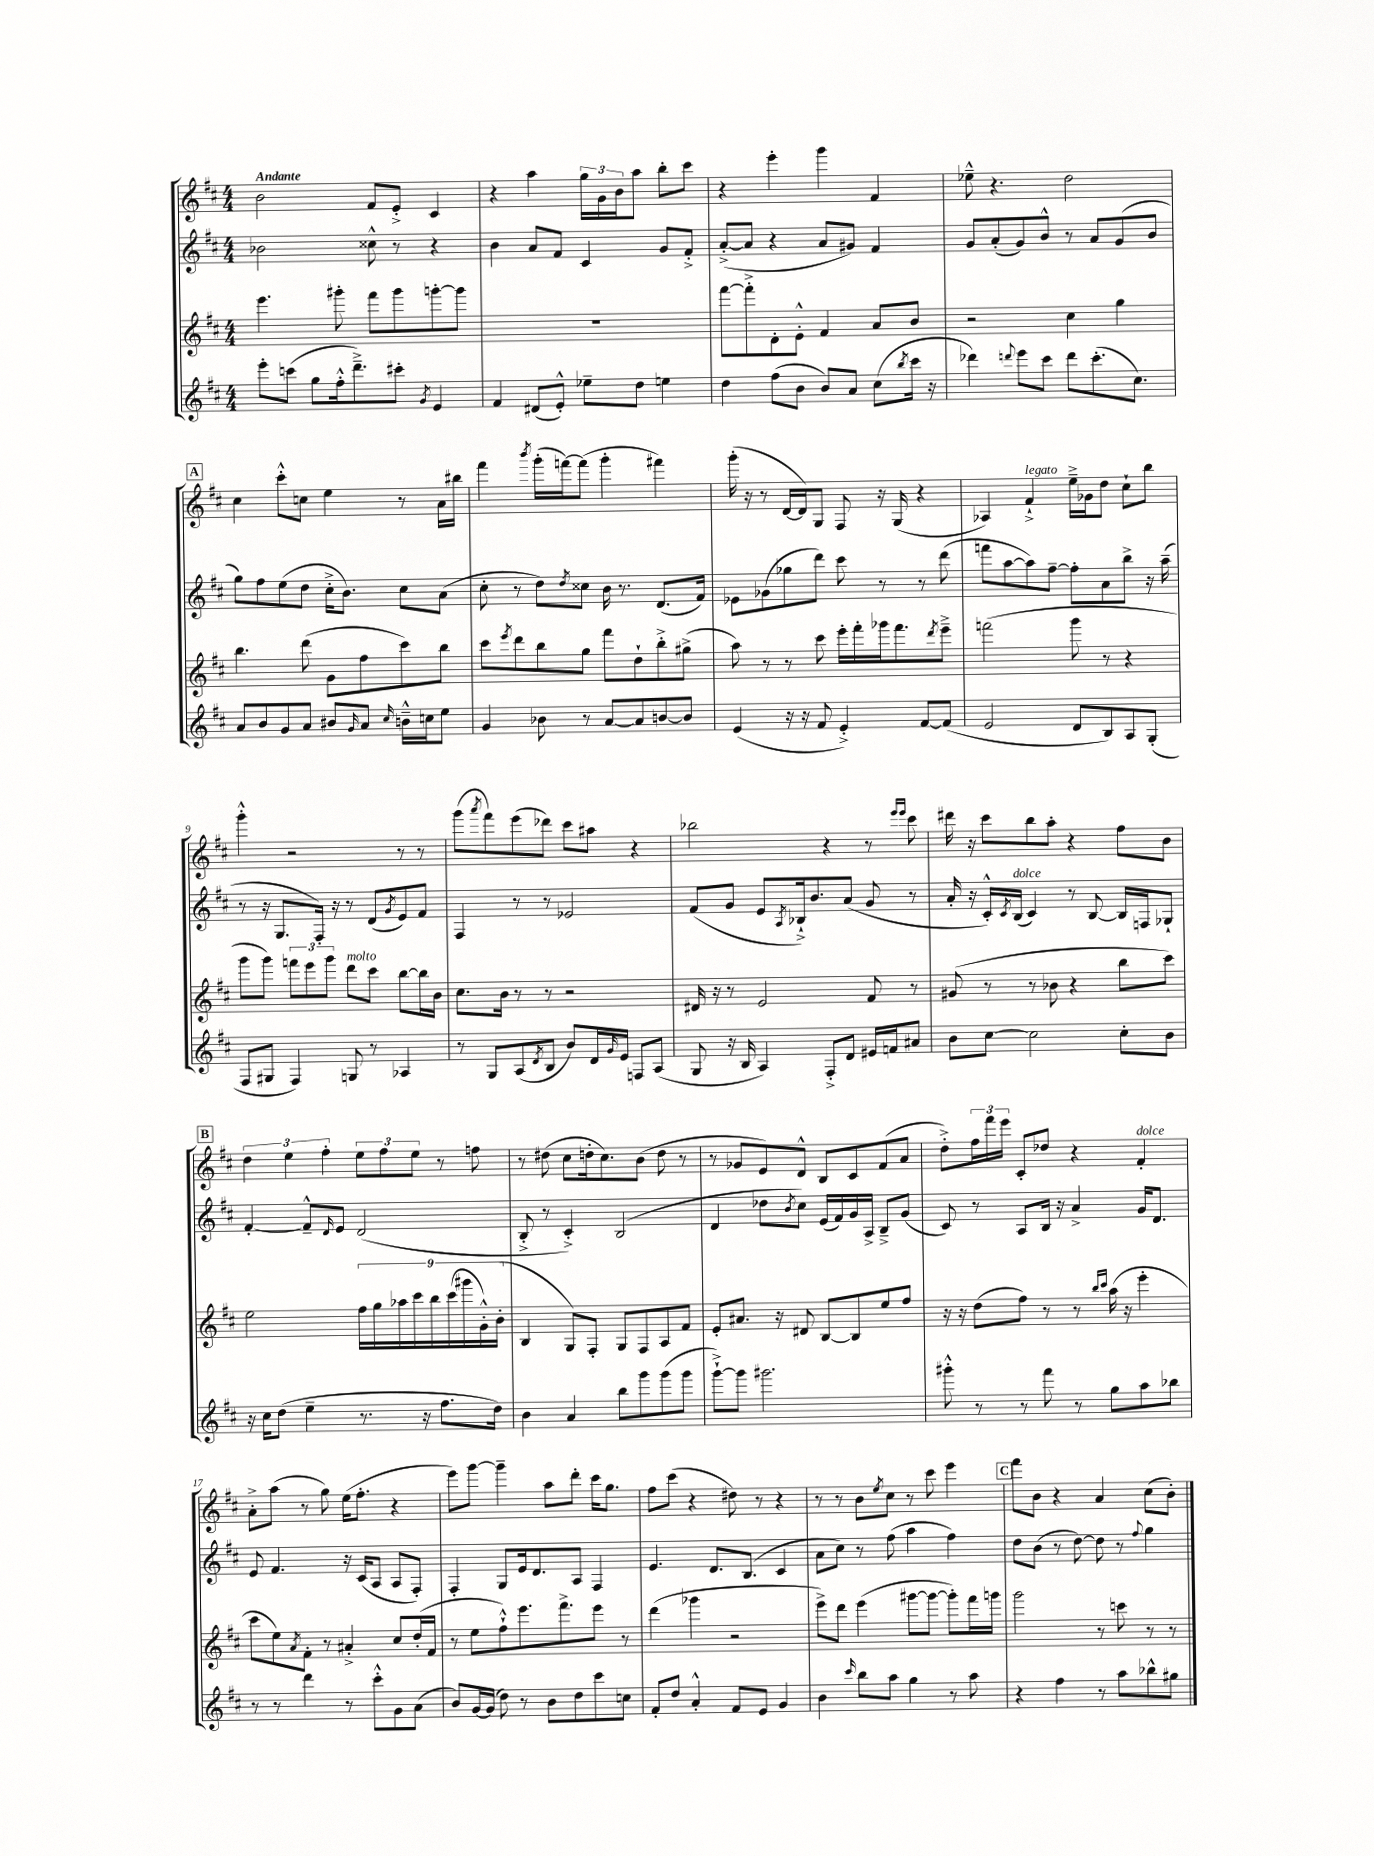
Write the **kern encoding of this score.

**kern	**kern	**kern	**kern
*staff4	*staff3	*staff2	*staff1
*clefG2	*clefG2	*clefG2	*clefG2
*k[f#c#]	*k[f#c#]	*k[f#c#]	*k[f#c#]
*M4/4	*M4/4	*M4/4	*M4/4
8eee'	4.eee	2b-	2b
(8ccc	.	.	.
8gg	.	.	.
16ff#'^^	8ggg#'	.	.
8.ddd~^)	.	.	.
.	8fff#	8cc##^^	8f#
8ccc#'	8ggg#	8r	8e'^
8qg	.	.	.
4e	[8ggg'	4r	4c#
.	8ggg]	.	.
=	=	=	=
4f#	1r	4b	4r
(8d#	.	8a	4aa
8e'^^)	.	8f#	.
8ee-~	.	4c#	24gg
.	.	.	24g
.	.	.	24b
8dd	.	.	8aa
4ee	.	8g	8bb'
.	.	8f#'^	8ccc#
=	=	=	=
4dd	[8fff#	([8a'^	4r
.	8fff#'^]	8a]	.
(8ff#	8d'	4r	4eee'
8b	8e'^^	.	.
8b)	4f#	8a	4ggg
8a	.	8g#)	.
(8cc#	8a	4f#	4f#
8qbb	.	.	.
16ccc#	8b	.	.
16r	.	.	.
=	=	=	=
4ddd-)	2r	8g	8ee-~^^
.	.	(8a'	4.r
8qqddd	.	.	.
8eee	.	8g)	.
8ccc#	.	8b^^	.
8ddd	4cc#	8r	2dd
(8.ccc#'	.	8a	.
.	4gg	(8g	.
8.cc#)	.	.	.
.	.	8b	.
=	=	=	=
8a	4.bb	8gg)	4cc#
8b	.	8ff#	.
8g	.	(8ee	8ccc#'^^
8a	(8ddd	8dd	8cc
8b#	8g	16cc#'^	4ee
.	.	8.b)	.
16qqg	.	.	.
8a	8ff#	.	.
16qqcc#	.	.	.
16b~^^	8ccc#)	8cc#	8r
16cc	.	.	.
8ee	8bb	(8a	16a
.	.	.	16bb#
=	=	=	=
4g	8ccc#	8cc#'	4fff#
.	8qeee	.	.
.	8ddd	8r	.
.	.	.	8qbbb
8b-	8bb	8dd)	(16ggg'
.	.	.	[16fff)
.	.	8qdd	.
8r	8gg	8cc##	(8fff]
[8a	8fff#	16b	4ggg'
.	.	8.r	.
8a]	8dd`	.	.
[8b	8bb'^	(8.d	4fff#)
8b]	(8gg#^	.	.
.	.	16f#)	.
=	=	=	=
(4e	8aa)	8e-	(16ggg'
.	.	.	16r
.	8r	(8g-	8r
16r	8r	8gg-	[16d
16r	.	.	16d])
8f#	8ccc#	8ddd)	8G
4e'^)	16eee'	8ccc#	8F#
.	16fff#'	.	.
.	16ggg-	8r	16r
.	8.fff#	.	(16G
[8f#	.	8r	4r
.	8qddd	.	.
(8f#]	8eee~^	(8ddd	.
=	=	=	=
2e	(2fff	8fff	4A-)
.	.	[8aa	.
.	.	8aa])	4f#`^
.	.	[8ff#~	.
8d	8ggg	8ff#']	16ee~^
.	.	.	16g-
8B)	8r	8a	8dd
8A	4r	8bb^	8cc#`
(8G'	.	16r	8bb
.	.	(16aa~	.
=	=	=	=
8F#	8ggg	8r	4ggg'^^
8G#	8ggg)	16r	.
.	.	8.G	.
4F#)	12fff	.	2r
.	12eee	.	.
.	.	16F#')	.
.	12ggg	.	.
.	.	16r	.
8G	8ddd	8r	.
8r	8ccc#	(8d	.
.	.	8qg	.
4A-	[8bb	8e)	8r
.	16bb]	8f#	8r
.	16b	.	.
=	=	=	=
8r	8.cc#	4F#	(8ggg
.	.	.	8qaaa
8G	.	.	8fff#)
.	16b	.	.
(8A	8r	8r	(8eee
8qd	.	.	.
8B	8r	8r	8ddd-)
8b)	2r	2e-	8ccc#
16d	.	.	8aa#
16qqg	.	.	.
16e	.	.	.
8F	.	.	4r
(8A	.	.	.
=	=	=	=
8G	16d#	(8f#	2bb-
.	16r	.	.
16r	8r	8g	.
16B	.	.	.
4A)	2e	8e	.
.	.	8qA	.
.	.	16B-`^)	.
.	.	8.b	.
8F#'^	.	.	4r
8d	.	(8a	.
16e#	8f#	8g	8r
16f	.	.	.
.	.	.	16qqeee
.	.	.	16qqeee
8a#	8r	8r	8ccc#
=	=	=	=
8b	(8g#	16a'	16ddd#
.	.	16r	16r
[8cc#	8r	16c#'^^)	8ccc#
.	.	8qc#	.
.	.	(16B	.
2cc#]	8r	4c#)	8bb
.	8b-	.	8aa'
.	4r	8r	4r
.	.	[8B	.
8cc#'	8bb	16B]	8ff#
.	.	16F	.
8b	8ccc#)	8G-`	8b
=	=	=	=
16r	2ee	[4f#'	6dd
16cc#	.	.	.
(8dd	.	.	.
.	.	.	6ee
4ee~	.	8f#~^^]	.
.	.	.	6ff#'
.	.	16qqd	.
.	.	8e	.
8.r	18ff#	(2d	12ee
.	18gg	.	.
.	.	.	12ff#
.	18aa-	.	.
.	18ccc#	.	12ee
16r	.	.	.
.	18bb	.	.
8.ff#	.	.	8r
.	(18ccc#	.	.
.	18ggg#	.	.
.	.	.	8ff
.	18g'^^)	.	.
16dd)	.	.	.
.	(18b'	.	.
=	=	=	=
4b	4B	8B'^	8r
.	.	8r	(8dd#
4a	8G)	4c#'^)	8cc#
.	8F#'	.	16dd'
.	.	.	8.cc#)
8bb	8G	(2B	.
8ggg	8F#	.	(8b
(8ggg	8A	.	8dd
8ggg	8f#	.	8r
=	=	=	=
[8ggg`^)	8e'	4d	8r
8ggg]	8.a#	.	8g-
2.ggg#	.	8dd-	8e)
.	16r	.	.
.	.	8qb	.
.	8d#	8cc#)	8d^^
.	[8B	(16e	8B
.	.	16f#)	.
.	8B]	16g	8c#
.	.	16A^	.
.	8ee	8B~^	(8f#
.	8ff#	(8g	8a
=	=	=	=
8ggg#'^^	16r	8c#)	8dd'^)
.	16r	.	.
8r	(8dd	8r	24ff#
.	.	.	24fff#
.	.	.	24eee
8r	8ff#)	8A	8c#'
8fff#	8r	16B	8dd-
.	.	16r	.
8r	8r	4a^	4r
.	16qqbb	.	.
.	16qqccc#	.	.
8gg	(16aa	.	.
.	16r	.	.
8aa	4eee'	16g	4f#'
.	.	8.d	.
8bb-	.	.	.
=	=	=	=
8r	8ccc#	8e	8a'^
8r	8ee)	4.f#	(8aa
.	8qa	.	.
4ddd	8f#'	.	8r
.	8r	.	8gg)
8r	4a#'^	16r	(16ee
.	.	(16c#	8.ff#'
8ccc#'^^	.	8A	.
8g	8cc#	8A	4r
(8a	(16dd'	8F#')	.
.	16f#	.	.
=	=	=	=
8b)	8r	4F#'	8eee)
[16g	8ee	.	[8ggg
(16g]	.	.	.
8dd)	8ff#`^^)	8G	4ggg~]
8r	8.eee	16e	.
.	.	8.d	.
8b	.	.	8aa
.	8.fff#^	.	.
8dd	.	8A	8ddd'
8ccc#	8eee	4F#	16ccc#
.	.	.	8.gg
8cc	8r	.	.
=	=	=	=
8f#'	(4ddd	4.e	8ff#
8dd	.	.	(8ccc#
4a'^^	4ggg-	.	4r
.	.	8.d	.
8f#	2r	.	8dd#)
.	.	(8.B	.
8e	.	.	8r
4g	.	4c#	4r
=	=	=	=
4b	8eee^)	8a	8r
.	8ddd	8cc#)	8r
16qqccc#	.	.	.
8bb	(4eee	8r	8b
.	.	.	8qee
8aa	.	(8ff#	8cc#
4gg	[8ggg#	4aa	8r
.	8ggg#_	.	8ccc#
8r	8ggg#'])	4ff#)	4eee
8aa	16fff#	.	.
.	16ggg	.	.
=	=	=	=
4r	2ggg	8dd	8fff#
.	.	(8b	8b
4ff#	.	8r	4r
.	.	[8dd)	.
8r	8r	8dd]	4a
8aa	8ccc	8r	.
.	.	8qqff#	.
8bb-^^	8r	4gg	(8cc#
8gg#	8r	.	8b')
==	==	==	==
*-	*-	*-	*-
